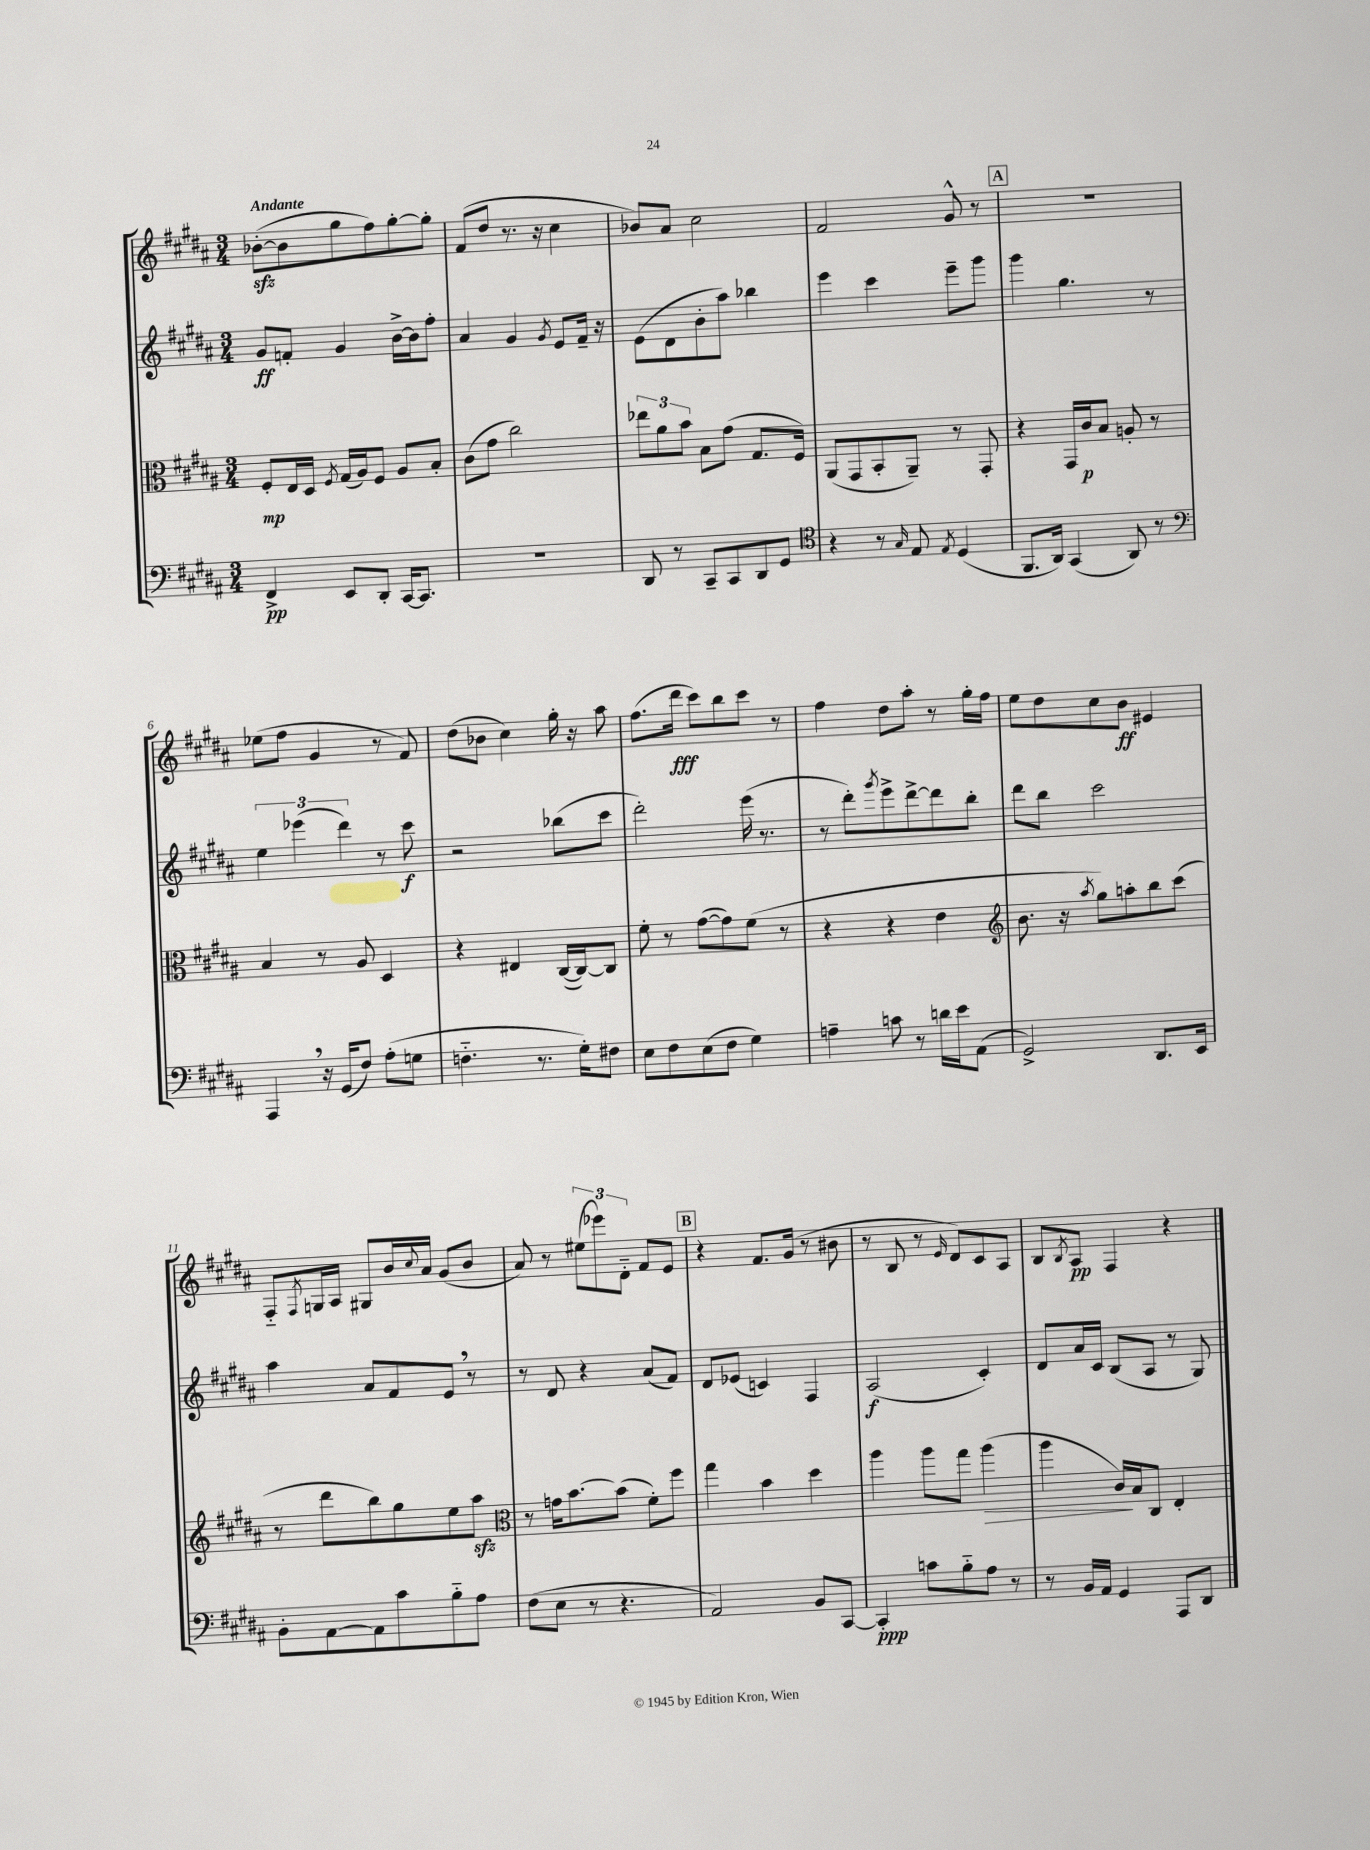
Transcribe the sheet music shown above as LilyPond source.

<<
\new StaffGroup <<
\new Staff = "s0" {
    \clef treble \key b \major \numericTimeSignature \time 3/4 \tempo "Andante"
    bes'8~-.\sfz( bes'8 gis''8 fis''8) gis''8~-. gis''8-. |
    fis'8( dis''8 r8. r16 cis''4 |
    bes'8) ais'8 cis''2 |
    fis'2 gis'8-^ r8 |
    \mark \markup { \box "A" } R2. |
    ees''8( fis''8 gis'4 r8 fis'8) |
    dis''8( bes'8 cis''4) gis''16-. r16 ais''8 |
    fis''8.( dis'''16\fff cis'''8) b''8 cis'''8 r8 |
    fis''4 dis''8 ais''8-. r8 gis''16-. fis''16 |
    e''8 dis''8 cis''8 b'8\ff eis'4 |
    fis8-_ \acciaccatura { fis8 } g16 ais16 gis8 b'16 \appoggiatura { cis''8 } ais'16 gis'8( b'8 |
    ais'8) r8 \tuplet 3/2 { eis''8( ees'''8) dis'8-_ } fis'8 e'8 |
    \mark \markup { \box "B" } r4 fis'8. gis'16( r8 bis'8 |
    r8 b8 r8 \grace { e'16 } dis'8) cis'8 ais8 |
    b8 \acciaccatura { b8 } ais8\pp fis4 r4 \bar "|." |
}
\new Staff = "s1" {
    \clef treble \key b \major \numericTimeSignature \time 3/4
    gis'8\ff f'8-. gis'4 b'16~-> b'16 fis''8-. |
    ais'4 gis'4 \acciaccatura { gis'8 } e'8 fis'16-- r16 |
    e'8( dis'8 b'8-. ais''8) bes''4 |
    e'''4 cis'''4 e'''8-- gis'''8 |
    \mark \markup { \box "A" } gis'''4 gis''4. r8 |
    \tuplet 3/2 { e''4 ees'''4( dis'''4) } r8 cis'''8\f |
    r2 bes''8( cis'''8 |
    dis'''2-.) e'''16( r8. |
    r8 dis'''8-.) \acciaccatura { gis'''8 } e'''8-> dis'''8~-> dis'''8 b''8-. |
    dis'''8 b''8 cis'''2 |
    ais''4 ais'8 fis'8 e'8 \breathe r8 |
    r8 dis'8 r4 ais'8( fis'8) |
    \mark \markup { \box "B" } dis'8 ees'8( c'4) fis4 |
    ais2\f( cis'4-.) |
    dis'8 ais'16 cis'16 b8( ais8 r8 gis8) \bar "|." |
}
\new Staff = "s2" {
    \clef alto \key b \major \numericTimeSignature \time 3/4
    fis8-.\mp e16 dis16 \acciaccatura { fis8 } gis16( ais16) fis8 ais8 b8-. |
    cis'8( gis'8 cis''2) |
    \tuplet 3/2 { ees''8 ais'8 b'8 } b8 gis'8( gis8. fis16) |
    ais,8( gis,8 b,8-. ais,8--) r8 gis,8-. |
    \mark \markup { \box "A" } r4 gis,16 cis'16\p b8 a8-. r8 |
    b4 r8 ais8 dis4 |
    r4 eis4 cis16~( cis16~) cis8 |
    fis'8-. r8 gis'8~( gis'8) fis'8( r8 |
    r4 r4 e'4 |
    \clef treble b'8. r16 \acciaccatura { ais''8 } gis''8) a''8-. b''8 cis'''8( |
    r8 dis'''8 b''8) gis''8 e''8 ais''8\sfz |
    \clef alto r8 g'16 b'8.~ b'8( fis'8-.) fis''8 |
    \mark \markup { \box "B" } gis''4 b'4 dis''4 |
    ais''4 ais''8 gis''8 ais''4\>( |
    ais''4 cis'16\!) b16 cis8 e4-. \bar "|." |
}
\new Staff = "s3" {
    \clef bass \key b \major \numericTimeSignature \time 3/4
    fis,4->\pp e,8 dis,8-. cis,16~ cis,8. |
    R2. |
    dis,8 r8 cis,8-- cis,8 dis,8 gis,8 |
    \clef tenor r4 r8 \grace { gis16 } e8 \acciaccatura { e8 } dis4( |
    \mark \markup { \box "A" } fis,8. ais,16) gis,4( ais,8) r8 |
    \clef bass ais,,4 \breathe r16 gis,16( fis8) ais8-.( g8 |
    f4.-_ r8. gis16-.) fis8 |
    e8 fis8 e8( fis8 gis4) |
    a4-- c'8 r8 d'16 e'16 ais,8( |
    gis,2->) dis,8. e,16 |
    b,8-. ais,8~ ais,8 cis'8 b8-_ ais8 |
    fis8( e8 r8 r4. |
    \mark \markup { \box "B" } ais,2) b,8 cis,8~ |
    cis,4-.\ppp c'8 b8-_ ais8 r8 |
    r8 b,16 ais,16 gis,4 ais,,8 dis,8 \bar "|." |
}
>>
>>
